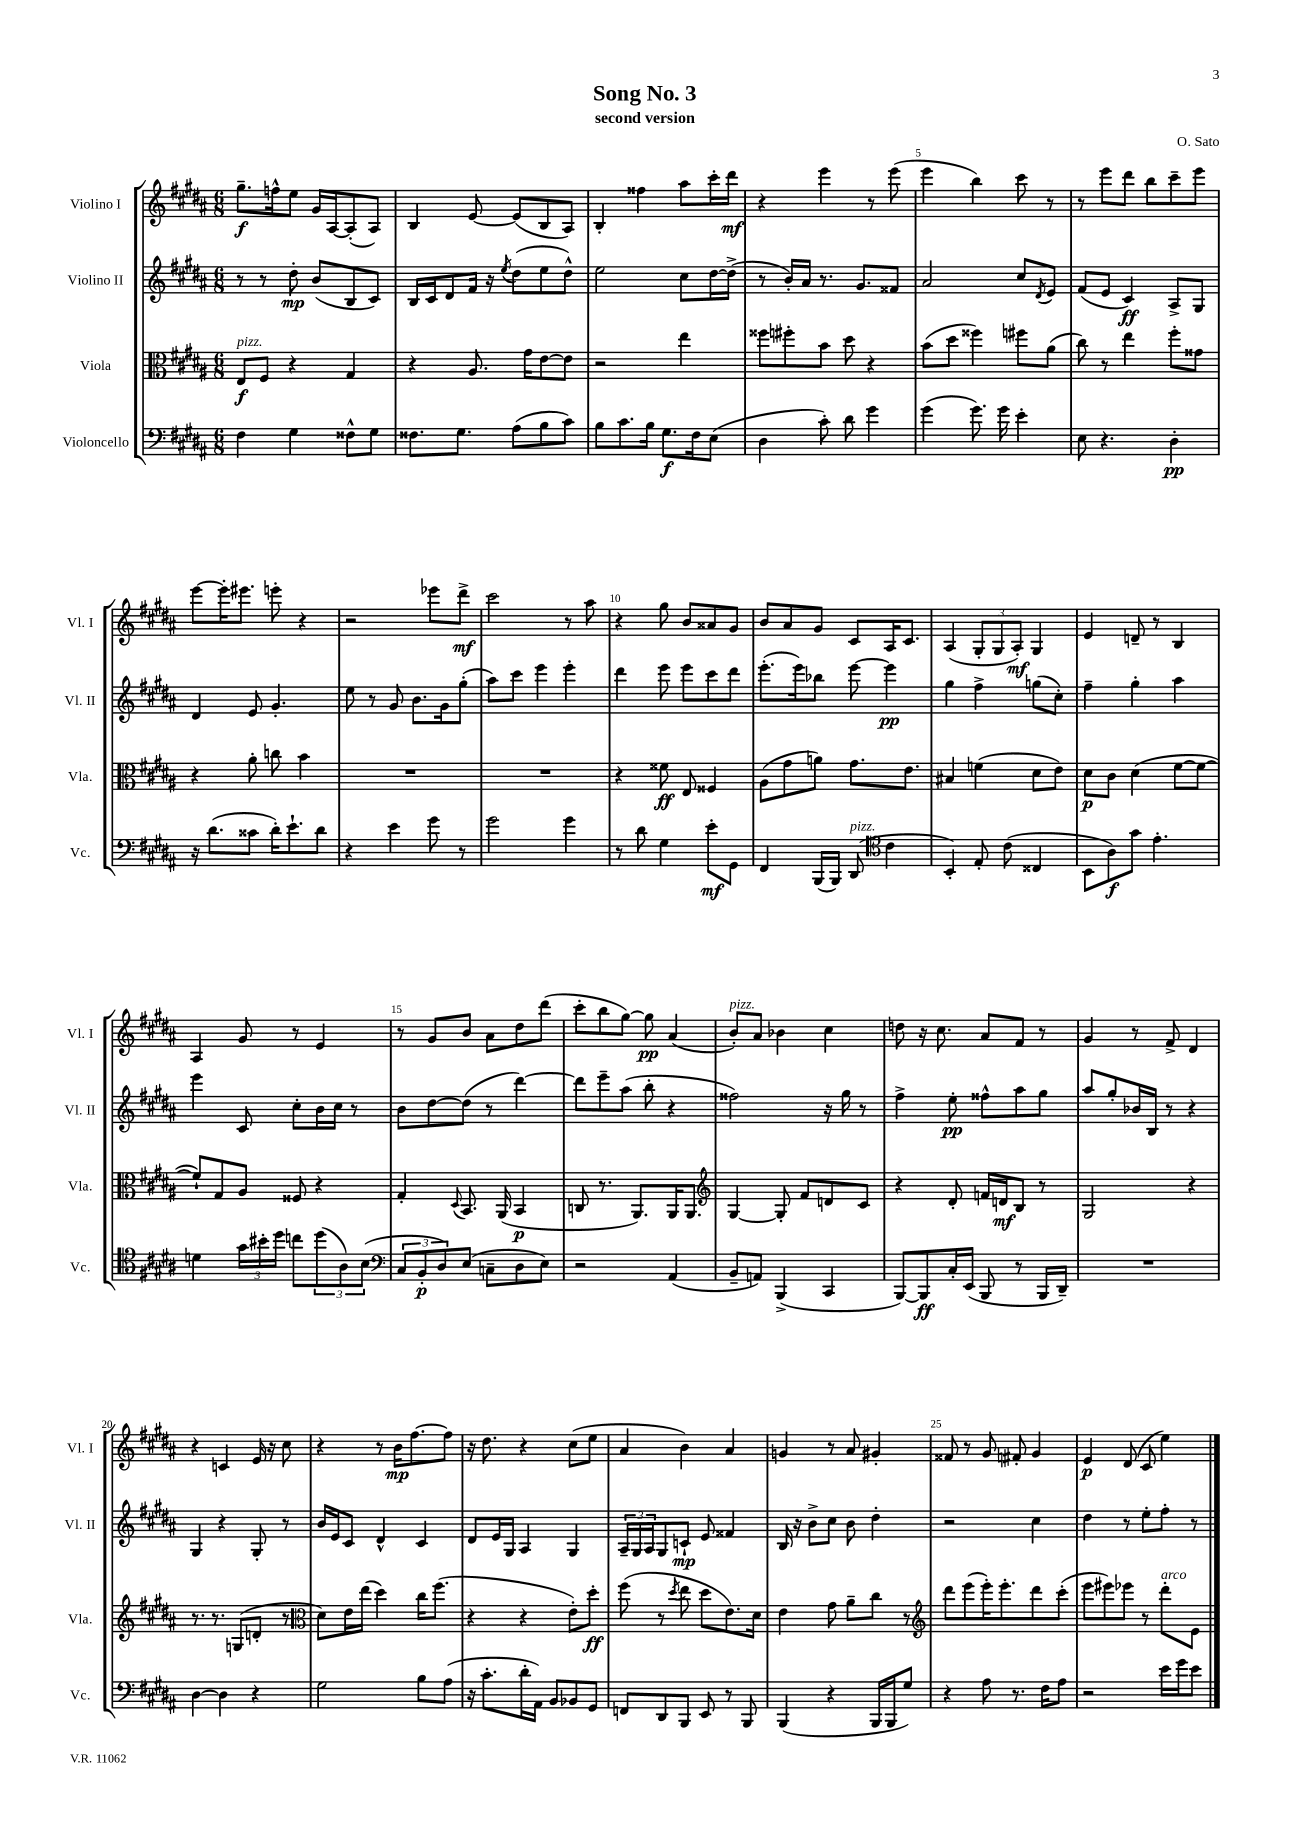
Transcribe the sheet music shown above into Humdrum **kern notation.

**kern	**kern	**kern	**kern
*staff4	*staff3	*staff2	*staff1
*clefF4	*clefC3	*clefG2	*clefG2
*k[f#c#g#d#a#]	*k[f#c#g#d#a#]	*k[f#c#g#d#a#]	*k[f#c#g#d#a#]
*M6/8	*M6/8	*M6/8	*M6/8
4F#	8E	8r	8.gg#~
.	8F#	8r	.
.	.	.	16ff^^
4G#	4r	8dd#'	8ee
.	.	(8b	16g#
.	.	.	[16A#
8F##^^	4G#	8B	(8A#']
8G#	.	8c#)	8A#)
=	=	=	=
8.F##	4r	16B	4B
.	.	16c#	.
.	.	8d#	.
8.G#	.	.	.
.	8.A#	16f#	[8e
.	.	16r	.
.	.	8qee	.
(8A#	.	(8dd#	(8e]
.	16g#	.	.
8B	[8e	8ee	8B
8c#)	8e]	8dd#^^)	8A#)
=	=	=	=
8B	2r	2ee	4B'
8.c#	.	.	.
.	.	.	4ff##
16B	.	.	.
8.G#	.	.	.
.	4ee	8cc#	8aa#
16F#	.	.	.
(8E	.	[16dd#	16ccc#'
.	.	(16dd#^]	16ddd#
=	=	=	=
4D#	8ff##	8r	4r
.	8ff#'	16b')	.
.	.	16a#	.
8c#')	8b	8.r	4eee
8d#	8dd#	.	.
.	.	8.g#	.
4g#	4r	.	8r
.	.	8f##	(8eee
=	=	=	=
(4g#	(8b	2a#	4eee
.	8dd#	.	.
8.g#)	4ff##)	.	4bb)
16g#	.	.	.
4e'	8ff#	8cc#	8ccc#
.	.	8qd#	.
.	(8a#	8e	8r
=	=	=	=
8E	8cc#)	(8f#	8r
4.r	8r	8e	8eee
.	4ee	4c#)	8ddd#
.	.	.	8bb
4D#'	8ff#'	8A#^	8ccc#~
.	8g##	8G#	8eee
=	=	=	=
16r	4r	4d#	[8eee
(8.d#	.	.	.
.	.	.	16eee']
.	.	.	8.eee#
8c##	8a#'	8e	.
16d#')	8cc	4.g#'	8eee'
8.e`	.	.	.
.	4b	.	4r
8d#	.	.	.
=	=	=	=
4r	2.r	8ee	2r
.	.	8r	.
4e	.	8g#	.
.	.	8.b	.
8g#	.	.	8eee-
.	.	16g#	.
8r	.	(8gg#'	8ddd#^
=	=	=	=
2g#	2.r	8aa#)	2ccc#
.	.	8ccc#	.
.	.	4eee	.
4g#	.	4eee'	8r
.	.	.	8aa#
=	=	=	=
8r	4r	4ddd#	4r
8d#	.	.	.
4G#	8f##	8eee	8gg#
.	8E	8eee	8b
8e'	4F##	8ccc#	8a##
8GG#	.	8ddd#	8g#
=	=	=	=
4FF#	(8A#	(8.eee'	8b
.	8g#	.	8a#
.	.	16eee)	.
(16BBB	8a)	8bb-	8g#
16BBB)	.	.	.
(8DD#	8.g#	[8eee	8c#
*clefC4	*	*	*
4c#	.	4eee]	16A#
.	8.e	.	8.c#
=	=	=	=
4BB')	4B#	4gg#	(4A#
8E'	(4f	4ff#^	12G#'
.	.	.	12G#
(8c#	.	.	.
.	.	.	12A#')
4C##	8d#	(8gg	4G#
.	8e)	8cc#')	.
=	=	=	=
8BB	8d#	4ff#~	4e
8A#)	8c#	.	.
8g#	(4d#	4gg#'	8d~
4.e'	.	.	8r
.	[8f#	4aa#	4B
.	8f#_	.	.
=	=	=	=
4d	8f#`])	4eee	4A#
.	8G#	.	.
24g#	8A#	8c#	8g#
24b#'	.	.	.
24dd#	.	.	.
8cc	8F##	8cc#'	8r
(12dd#	4r	16b	4e
.	.	16cc#	.
12A#)	.	.	.
.	.	8r	.
(12B	.	.	.
=	=	=	=
*clefF4	*	*	*
12C#	4G#'	8b	8r
12BB'	.	.	.
.	.	[8dd#	8g#
12D#)	.	.	.
.	8qqD#	.	.
(8E	8.BB	(8dd#]	8b
8C~	.	8r	8a#
.	(16AA#	.	.
8D#	4BB	[4ddd#)	8dd#
8E)	.	.	(8ddd#
=	=	=	=
2r	8C	8ddd#]	8ccc#'
.	8.r	8eee~	8bb
.	.	(8aa#	[8gg#)
.	8.AA#)	.	.
.	.	8bb'	8gg#]
(4AA#	16AA#	4r	(4a#
.	8.AA#	.	.
=	=	=	=
*	*clefG2	*	*
8BB~	[4G#	2ff##)	8b')
8AA)	.	.	8a#
(4BBB^	8G#']	.	4b-
.	8f#	.	.
4CC#	8d	16r	4cc#
.	.	16gg#	.
.	8c#	8r	.
=	=	=	=
[8BBB)	4r	4ff#^	8dd
8BBB]	.	.	16r
.	.	.	8.cc#
16C#'	8d#'	8ee'	.
(16EE	.	.	.
8BBB	16f	8ff##^^	8a#
.	16d	.	.
8r	8B	8aa#	8f#
16BBB	8r	8gg#	8r
16DD#~)	.	.	.
=	=	=	=
2.r	2G#	8aa#	4g#
.	.	8gg#'	.
.	.	16b-	8r
.	.	16B	.
.	.	8r	8f#^
.	4r	4r	4d#
=	=	=	=
[4D#	8.r	4G#	4r
.	8.r	.	.
4D#]	.	4r	4c
.	(8G	.	.
4r	8d'	8G#'	16e
.	.	.	16r
.	8r	8r	8cc#
=	=	=	=
*	*clefC3	*	*
2G#	8d#)	16b	4r
.	.	16e	.
.	16e	8c#	.
.	(16ee	.	.
.	4dd#)	4d#^^	8r
.	.	.	16b
.	.	.	[8.ff#
8B	16cc#	4c#	.
.	(8.ff#	.	.
(8A#	.	.	8ff#]
=	=	=	=
16r	4r	8d#	16r
8.c#'	.	.	8.dd#
.	.	16e	.
.	.	16G#	.
16d#'	4r	4A#	4r
16AA#)	.	.	.
8BB	.	.	.
8BB-	8e')	4G#	(8cc#
8GG#	8dd#'	.	8ee
=	=	=	=
8FF	(8ff#	24A#~	4a#
.	.	24G#	.
.	.	24A#	.
8DD#	8r	8G#	.
.	8qdd#	.	.
8BBB	8ee	8c`	4b)
8EE	8dd#	8e	.
8r	8.e)	4f##	4a#
8BBB	.	.	.
.	16d#	.	.
=	=	=	=
(4BBB	4e	16B	4g
.	.	16r	.
.	.	8b^	.
4r	8g#	8cc#	8r
.	8a#~	8b	8a#
16BBB	8cc#	4dd#'	4g#'
16BBB	.	.	.
8G#)	8r	.	.
=	=	=	=
*	*clefG2	*	*
4r	8ddd#	2r	8f##
.	(8eee	.	8r
8A#	16eee')	.	8g#
.	8.eee'	.	.
8.r	.	.	8f#'
.	8ddd#	4cc#	4g#
16F#	.	.	.
8A#	(8ccc#'	.	.
=	=	=	=
2r	8eee	4dd#	4e
.	8eee#)	.	.
.	8eee-	8r	(8d#
.	8r	8ee'	8c#
16e	8ddd#'	8ff#'	4ee)
16g#	.	.	.
8e	8e	8r	.
==	==	==	==
*-	*-	*-	*-
